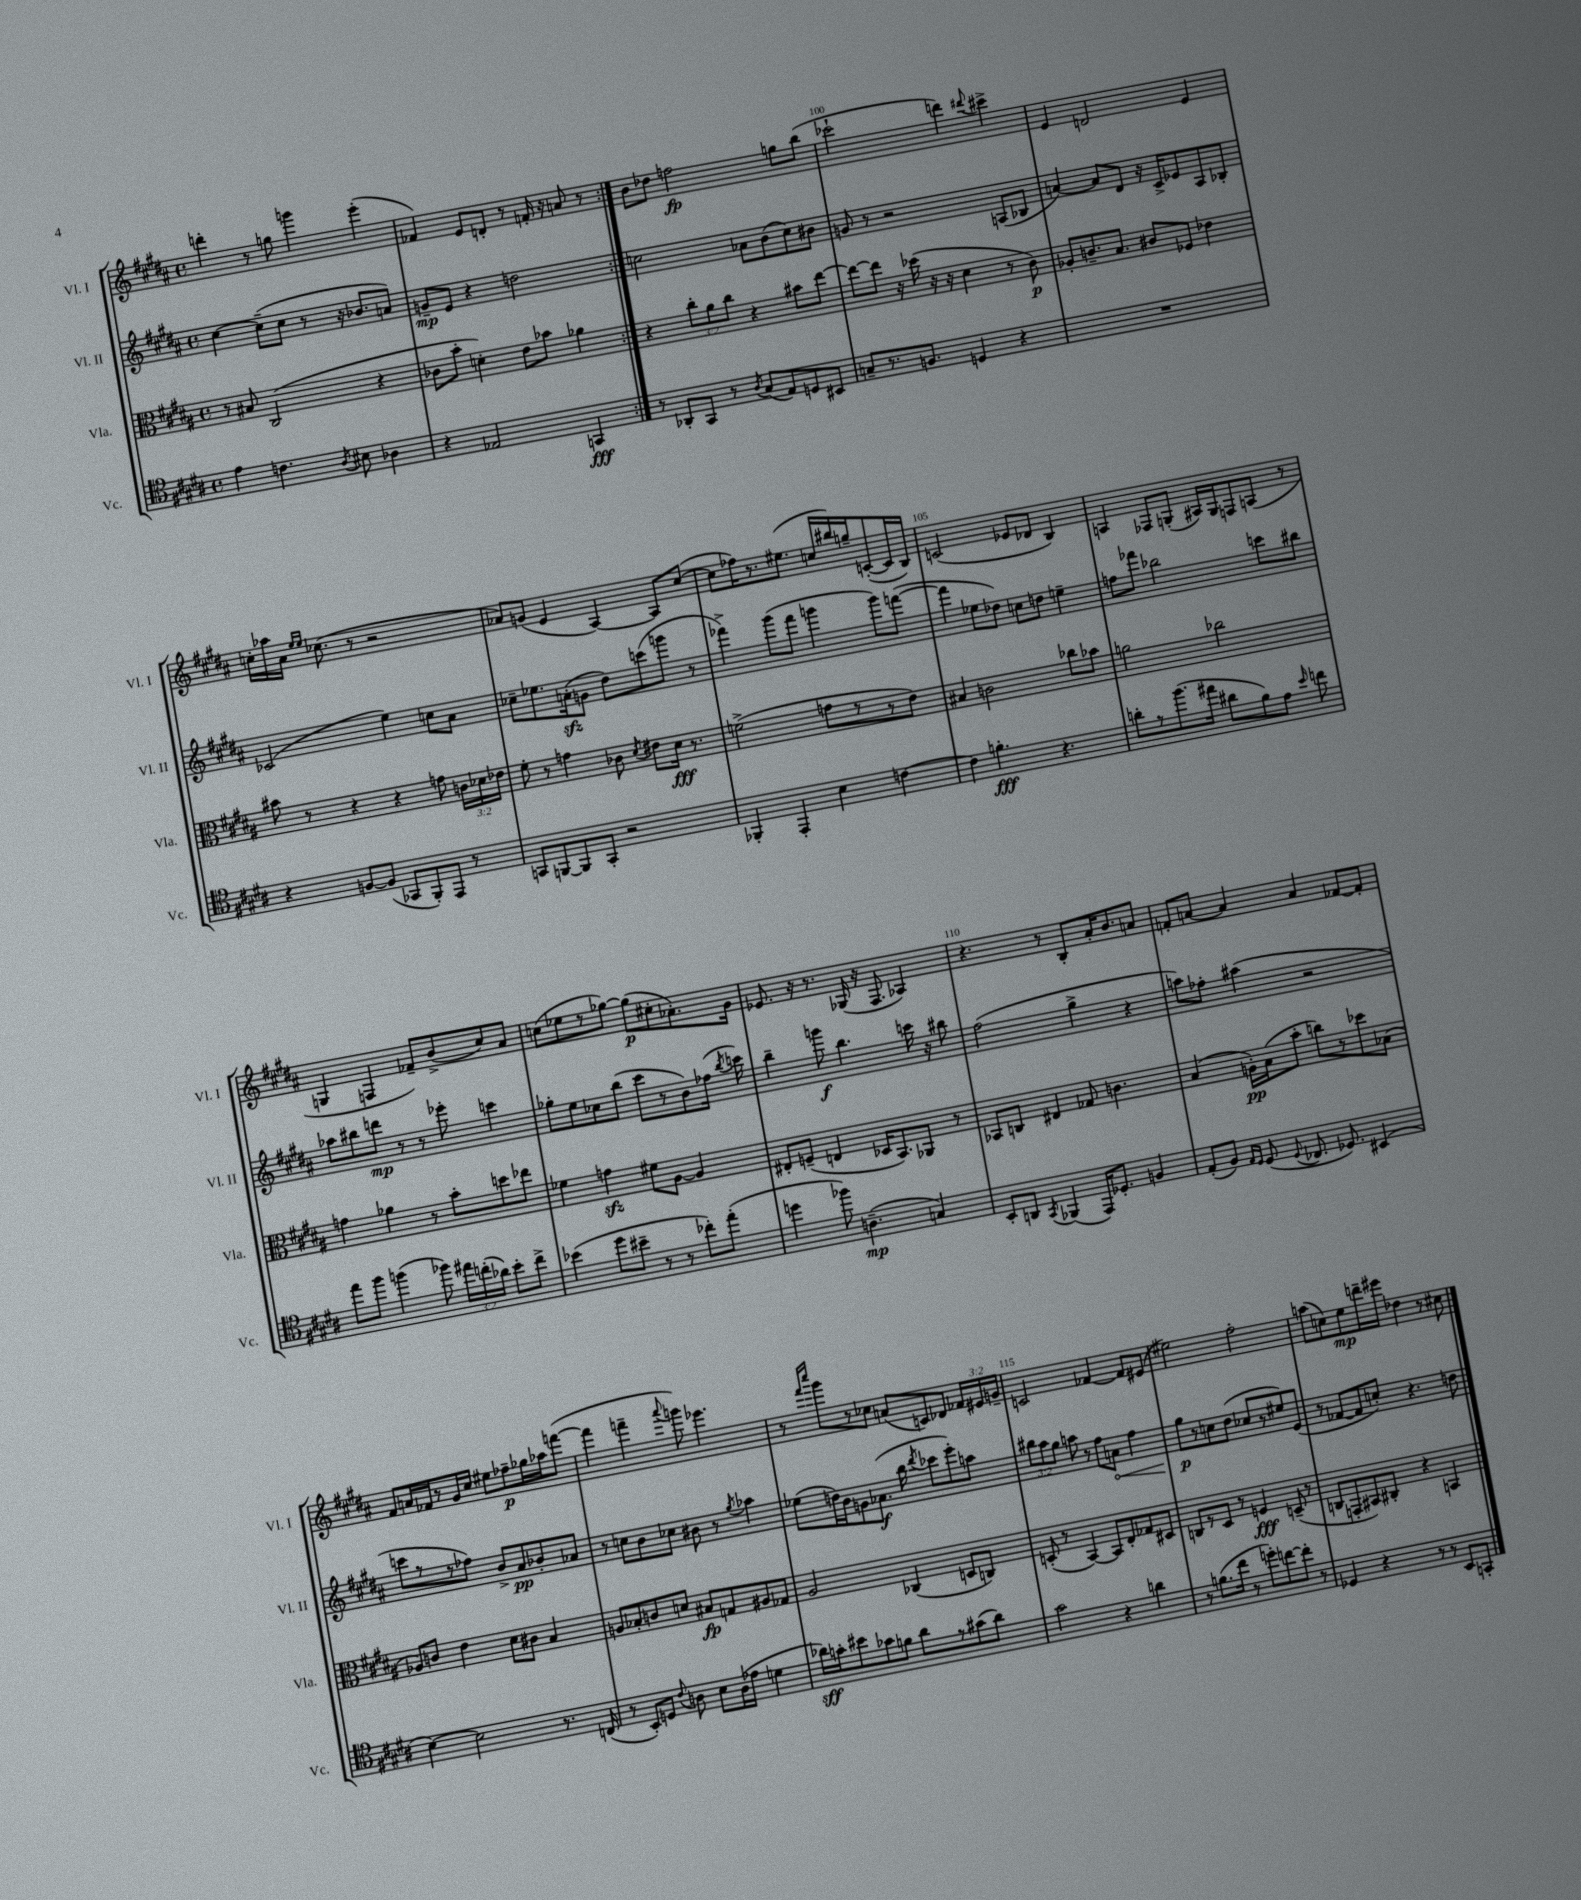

**kern	**kern	**kern	**kern
*staff4	*staff3	*staff2	*staff1
*clefC4	*clefC3	*clefG2	*clefG2
*k[f#c#g#d#a#]	*k[f#c#g#d#a#]	*k[f#c#g#d#a#]	*k[f#c#g#d#a#]
*M4/4	*M4/4	*M4/4	*M4/4
*met(c)	*met(c)	*met(c)	*met(c)
4e	8r	[4cc#	4ddd'
.	8B#	.	.
4.c	(2C#	(8cc#~]	8r
.	.	8cc#	8gg
.	.	8r	4ggg
8qA#	.	.	.
8B#	.	16r	.
.	.	8.b-	.
4A-	4r	.	(4eee'
.	.	8a)	.
=	=	=	=
4r	8c-	8g~	4f-)
.	8b'	8e	.
2E-	4d')	4r	8e
.	.	.	8d'
.	8e	2dd	8r
.	8b-	.	16f'
.	.	.	16r
4GG	4a-	.	8a
.	.	.	8r
=:|!	=:|!	=:|!	=:|!
8r	4r	2cc	8b
8AA-'	.	.	8dd-
8GG#	12cc#'	.	2ff
.	12a#	.	.
8r	.	.	.
.	12cc#	.	.
8qA#	.	.	.
(8G#	4r	8a-	.
8E)	.	(8b	.
8D	8b#	8cc)	8gg
8BB#	[8ee	8b#	(8bb
=	=	=	=
8G~	8ee_	8g	2ccc-`
8.r	8ee]	8r	.
.	16r	2r	.
8.F	(16dd-	.	.
.	16r	.	.
.	16r	.	.
4D	4d#	.	4ddd)
.	.	.	8qqddd#
4r	8r	(8A	4ccc#^
.	8c#)	8B-	.
=	=	=	=
1r	8A-'	[4a)	4e
.	8.c~	.	.
.	.	8a]	2d
.	8.B	.	.
.	.	8d#	.
.	8c#	16r	.
.	.	16c#^	.
.	8F-	8e-	.
.	4e-	8A#	4e
.	.	8B-'	.
=	=	=	=
4r	8b#	(2c-	16cc'
.	.	.	16aa-
.	8r	.	16a#
.	.	.	16qqee
.	.	.	16qqee
.	.	.	(8.cc-
[8F	4r	.	.
(8F]	.	.	8r
8GG-	4r	4ee)	2r
8FF#')	.	.	.
8EE	8g	8cc	.
8r	24c	8a#	.
.	24d-	.	.
.	24e-	.	.
=	=	=	=
8GG	8f#'	8cc-~	8a-)
[8FF	8r	8.ee-	(8g
8FF]	4g	.	4e
.	.	(16a'	.
8GG'	.	8g	.
2r	8c-	8dd#)	[4A#)
.	8qd#	.	.
.	8e#	(8ccc	.
.	16d#	8ggg	8A#]
.	8.r	.	.
.	.	8r	([8cc#
=	=	=	=
4FF-'	(2f^	4fff-^)	8cc#]
.	.	.	16ff-)
.	.	.	8.r
4EE'	.	(8ggg#	.
.	.	8fff-	(8.ee#
4B	8g	4ggg	.
.	.	.	16cc
.	8r	.	16bb#)
.	.	.	16gg~
[4c	8r	8ggg)	([8c'
.	8e)	([8fff	16c]
.	.	.	16B)
=	=	=	=
4c]	4B#	4fff]	(2c
4.f'	2c	8ee-	.
.	.	8dd-)	.
.	.	8cc	8e-
4.r	.	8dd	8d-
.	8cc-	4ee~	4B)
.	8b-	.	.
=	=	=	=
8a'	2a	8ff	4A
8r	.	8fff-	.
(8.ff#	.	2bb-	8F-
.	.	.	(8G'
16ee#	.	.	.
8a#	2cc-	.	16A#)
.	.	.	16G
8f#)	.	.	8F
8e	.	8ccc	(8A
16qqb	.	.	.
8cc	.	8bb#	8r
=	=	=	=
8ee	4g	8aa-	4G
8ff#	.	8bb#	.
(4ff	4a-	8ddd	4F
.	.	8r	.
8ff-)	8r	8r	8f-~)
24ee#	8b'	8eee-'	(8b^
(24cc'	.	.	.
24a-)	.	.	.
8b'	8dd	4ccc	8cc#)
8cc^	8ee-	.	8a#
=	=	=	=
(4b-	4f-	8gg-'	(8cc
.	.	8ee	8ee-
8dd#	4g	8cc-	8r
8b#~	.	(8bb	[8gg-)
8r	8f#	8ccc#	(8gg-]
8r	[8A#	8r	8cc#'
8cc-')	4A#]	8b)	8.a-')
(8ee'	.	(16ff-	.
.	.	8qbb	.
.	.	16ccc)	16g#
=	=	=	=
4dd	8E#'	4bb~	8.e-
.	(8F~	.	.
.	.	.	16r
8ff-)	4E	8ggg	8.r
(4.A~	.	4.bb	.
.	.	.	(16G-
.	16D-	.	16r
.	8.BB)	.	8.F#
4G)	8AA-	16ccc	4A-)
.	.	16r	.
.	8r	8bb#	.
=	=	=	=
8BB'	8BB-	(2ff#	4.r
8AA	8C	.	.
8qGG#	.	.	.
(4FF-	4E#	.	.
.	.	.	8r
16EE)	8G-	4gg#^	8B'
8.D-'	.	.	.
.	4.c	.	16a#'
.	.	.	8.b
4F	.	4r	.
.	.	.	8a
=	=	=	=
(8E'	(4B	8aa)	8f'
8F#)	.	8ff-'	[8a
16qqE	.	.	.
16qqD#	.	.	.
(8D#	16A')	(4aa#	4a]
.	(16B	.	.
8qqD#	.	.	.
8.C-	8b'	.	.
.	8cc)	2r	4a
8.D-)	.	.	.
.	8r	.	.
(4BB#	8dd-	.	[8f-
.	(8B-	.	8f-']
=	=	=	=
[4B)	8A-)	8ccc	8f#
.	8c	8r	16a
.	.	.	16f-
2B]	4e	8r	8r
.	.	8ff-)	16g#
.	.	.	16cc#
.	8d#	8b^	8ee#
.	8c#	8a#	8ff-~
8.r	4B	8b-'	16gg-
.	.	.	16aa-
.	.	8a-	([8fff
(16C	.	.	.
=	=	=	=
8r	8A	8r	4fff]
8BB')	8B-'	8cc	.
8D	8c	8b	4fff~
8qqc#	.	.	.
8A	8d	8cc-	.
.	.	.	8qqaaa#
8B	8B#	8b#	8ggg)
(16A	8G	8r	4.eee-
16e-	.	.	.
.	.	8qgg#	.
4d	8A#	4aa-	.
.	8G-	.	.
=	=	=	=
16a-)	2A#	(8ee-	8r
16g'	.	.	.
.	.	.	16qqfff#
.	.	.	16qqcccc#
8b#	.	16dd)	8ggg#
.	.	16b	.
8g-	.	8g	8r
8f	.	(8.a-	8cc-
8a-	(4C-	.	(8a
.	.	16bb	.
.	.	8qddd#	.
8r	.	8ccc-	8c)
(8g#	8D	8eee')	8d-
8a-)	8C)	8aa	24f-
.	.	.	24e#
.	.	.	24g~
=	=	=	=
2g#	(8D'	12bb#	2c
.	.	12aa#	.
.	8r	.	.
.	.	12gg#	.
.	[4BB)	8aa	.
.	.	8r	.
4r	8BB]	8ff#	[4f-
.	8E'	8a	.
4a	8G-	4ff#	8f-]
.	8D#	.	(8e#
=	=	=	=
8r	8C	8gg#	2ee#)
(8.f	8r	8r	.
.	8D#	8cc	.
16cc#	.	.	.
8r	8r	(8dd#	.
8dd')	4F	8cc-	2ff#'
[8cc	.	8r	.
8cc']	(8D~	8ee#)	.
8r	8r	(8e	.
=	=	=	=
4D-	8C	8r	(8aa
.	8GG'	[8f-	8cc)
4r	8BB#)	8f-]	8ee
.	8C#'	8cc')	16ddd~
.	.	.	16eee#
8r	4r	4.r	4dd-
8r	.	.	.
8BB	4BB	.	8r
8GG'	.	8dd	8cc#
==	==	==	==
*-	*-	*-	*-
